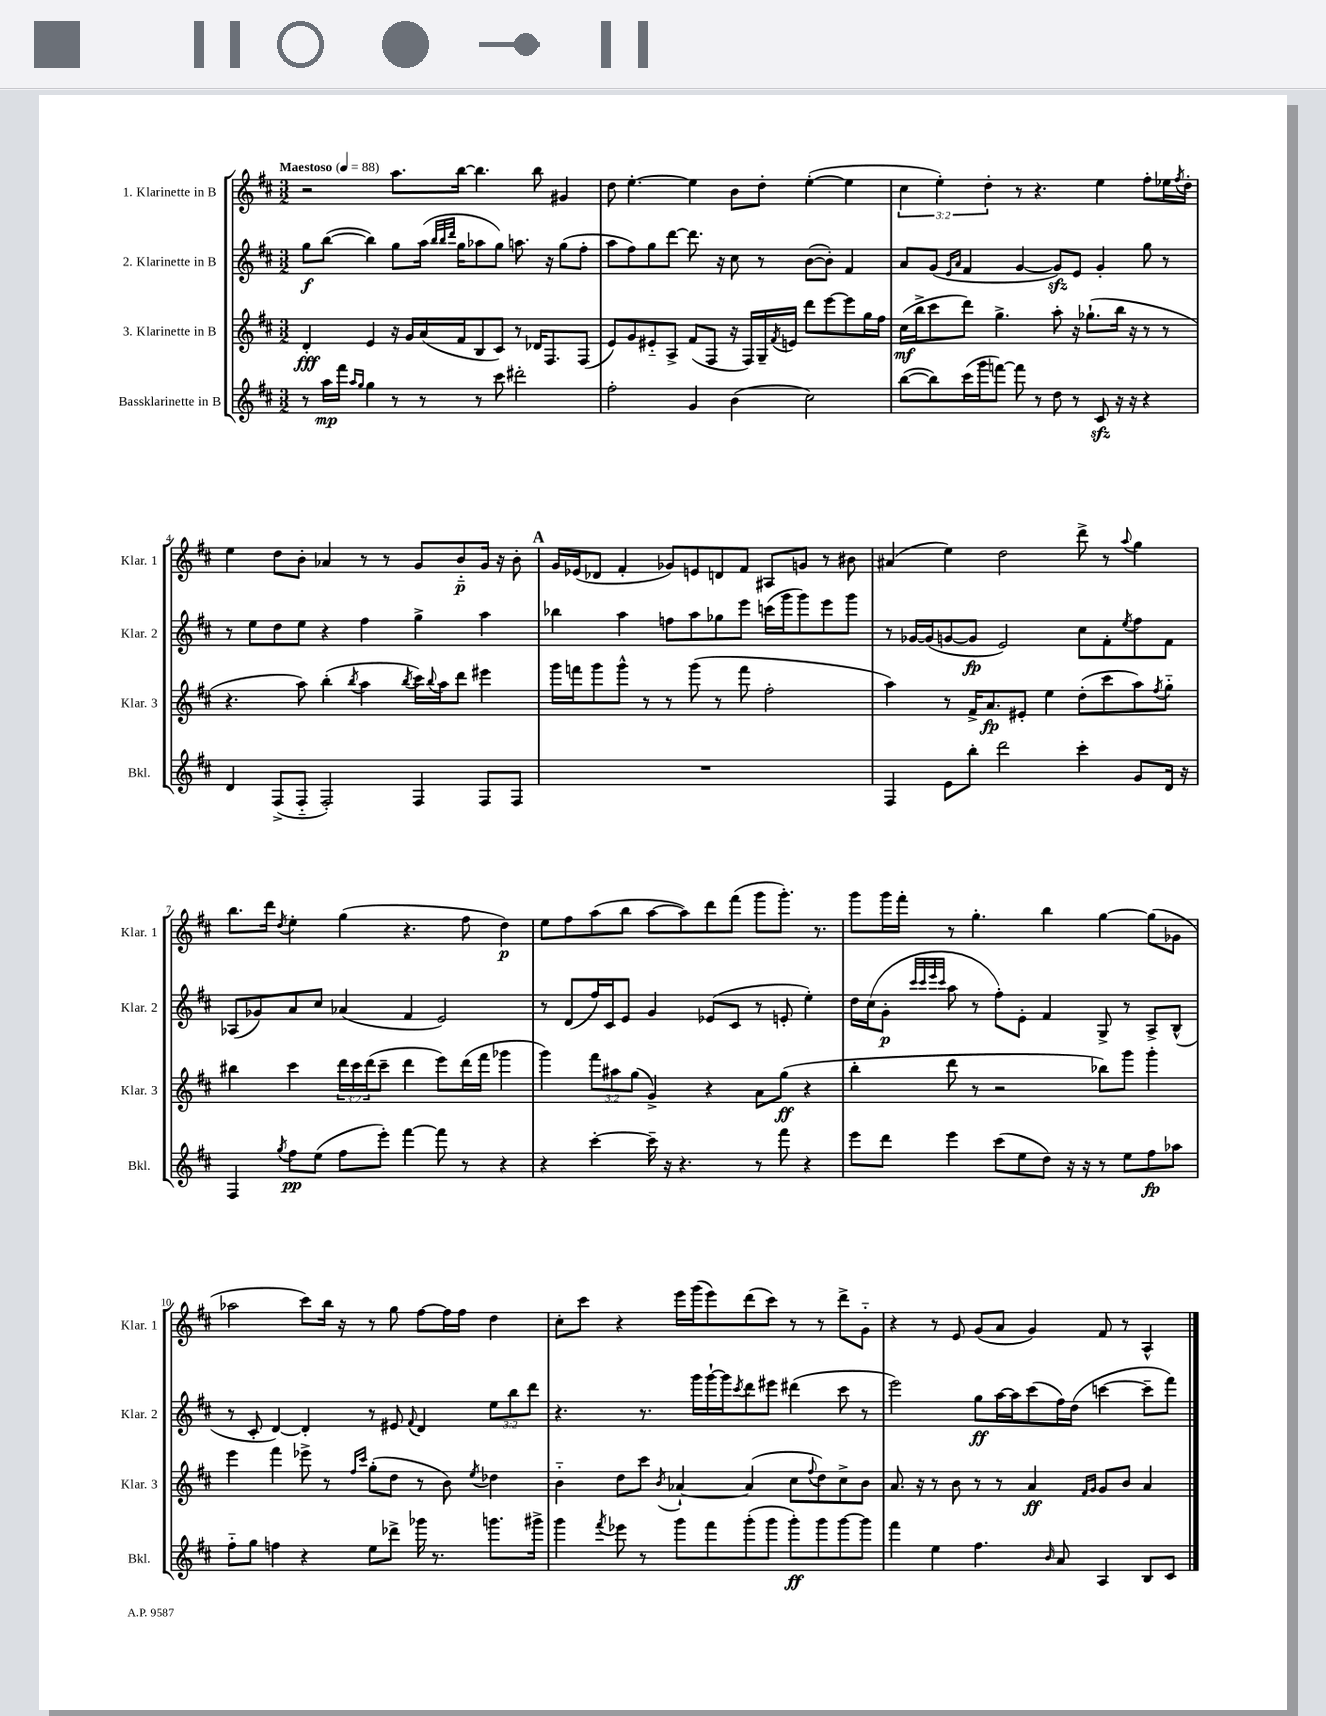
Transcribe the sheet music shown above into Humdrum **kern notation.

**kern	**dynam	**kern	**dynam	**kern	**dynam	**kern	**dynam
*part4	*part4	*part3	*part3	*part2	*part2	*part1	*part1
*staff4	*staff4	*staff3	*staff3	*staff2	*staff2	*staff1	*staff1
*I"Bassklarinette in B	*	*I"3. Klarinette in B	*	*I"2. Klarinette in B	*	*I"1. Klarinette in B	*
*I'Bkl.	*	*I'Klar. 3	*	*I'Klar. 2	*	*I'Klar. 1	*
*clefG2	*	*clefG2	*	*clefG2	*	*clefG2	*
*k[f#c#]	*	*k[f#c#]	*	*k[f#c#]	*	*k[f#c#]	*
*M3/2	*	*M3/2	*	*M3/2	*	*M3/2	*
*MM88	*	*MM88	*	*MM88	*	*MM88	*
=1	=1	=1	=1	=1	=1	=1	=1
!	!	!	!	!	!	!LO:TX:a:B:t=Maestoso	!
8r	.	4d'/	fff	8gg\L	f	2r	.
16aa\LL	mp	.	.	([8bb\J	.	.	.
16fff#\JJ	.	.	.	.	.	.	.
16qqaa/LL	.	.	.	.	.	.	.
16qqgg/JJ	.	.	.	.	.	.	.
4gg\	.	4e/	.	4bb\])	.	.	.
8r	.	16r	.	8gg\L	.	8.aa\L	.
.	.	16g/LL	.	.	.	.	.
8r	.	(16a/	.	(16aa\Jk	.	.	.
.	.	.	.	32qqbb/LLL	.	.	.
.	.	.	.	32qqbb/	.	.	.
.	.	.	.	32qqddd/JJJ	.	.	.
.	.	16f#/J	.	16gg\KL	.	[16bb\Jk	.
8r	.	8B/	.	8aa-X\	.	4.bb\]	.
8ccc#\	.	8c#/J)	.	8gg\J)	.	.	.
2ddd#X'\	.	8r	.	8.aan\	.	.	.
.	.	16d-X/KL	.	.	.	8bb\	.
.	.	8.F#/	.	16r	.	.	.
.	.	.	.	(8gg\L	.	4g#X/	.
.	.	(8F#/J	.	8ff#'\J	.	.	.
=2	=2	=2	=2	=2	=2	=2	=2
2ff#'\	.	8e/L)	.	8aa\L	.	8dd\	.
.	.	8g/	.	8ff#\)	.	[4.ee'\	.
.	.	8e#X/	.	8gg\	.	.	.
.	.	8A^/J	.	[8ddd\J	.	.	.
4g/	.	(8f#/L	.	8.ddd\]	.	4ee\]	.
.	.	8F#/J	.	.	.	.	.
.	.	.	.	16r	.	.	.
(4b\	.	16r	.	8cc#\	.	8b\L	.
.	.	16F#/LL)	.	.	.	.	.
.	.	16G~/	.	8r	.	8dd'\J	.
.	.	8qf#/	.	.	.	.	.
.	.	16en/JJ	.	.	.	.	.
2cc#\)	.	8ddd\L	.	([8b\L	.	([4ee'\	.
.	.	[8eee\	.	8b'\J])	.	.	.
.	.	8eee\]	.	4f#/	.	4ee\]	.
.	.	16gg\L	.	.	.	.	.
.	.	16ff#\JJ	.	.	.	.	.
=3	=3	=3	=3	=3	=3	=3	=3
([8bb\L	.	(16cc#\LL	mf	8a/L	.	6cc#\	.
.	.	16bb^\J	.	.	.	.	.
8bb\])	.	8ccc#\	.	(8g/J	.	.	.
.	.	.	.	.	.	6ee'\)	.
.	.	.	.	16qqe/LL	.	.	.
.	.	.	.	16qqa/JJ	.	.	.
(16ccc#\L	.	8ddd\J)	.	4f#/	.	.	.
16ggg\J	.	.	.	.	.	.	.
.	.	.	.	.	.	6dd'\	.
[8fffn\J)	.	4.gg^\	.	.	.	.	.
8fff\]	.	.	.	[4g/	.	8r	.
8r	.	.	.	.	.	4.r	.
8dd\	.	8aa'\	.	8gzz/L])	.	.	.
8r	.	16r	.	8e/J	.	.	.
.	.	(8.gg-X`\L	.	.	.	.	.
8c#zz/	.	.	.	4g'/	.	4ee\	.
16r	.	16bb\Jk	.	.	.	.	.
16r	.	16r	.	.	.	.	.
4r	.	8r	.	8gg\	.	8ff#'\L	.
.	.	8r	.	8r	.	16ee-X\L	.
.	.	.	.	.	.	8qff#/	.
.	.	.	.	.	.	16dd'\JJ	.
!!LO:LB:g=z
=4	=4	=4	=4	=4	=4	=4	=4
4d/	.	4.r	.	8r	.	4ee\	.
.	.	.	.	8ee\L	.	.	.
(8F#^/L	.	.	.	8dd\	.	8dd\L	.
8F#/J	.	8aa\)	.	8ee\J	.	8b'\J	.
2F#'/)	.	(4bb'\	.	4r	.	4a-X/	.
.	.	8qbb/	.	.	.	.	.
.	.	4aa\	.	4ff#\	.	8r	.
.	.	.	.	.	.	8r	.
.	.	8qbb/	.	.	.	.	.
4F#/	.	16ccc#\LL)	.	4gg^\	.	8g/L	.
.	.	8qqbb/	.	.	.	.	.
.	.	16aa\J	.	.	.	.	.
.	.	8ddd\J	.	.	.	8b/	p
8F#/L	.	4eee#X\	.	4aa\	.	16g/Jk	.
.	.	.	.	.	.	16r	.
8F#/J	.	.	.	.	.	8b'\	.
!!LO:REH:place=s1:t=A
=5	=5	=5	=5	=5	=5	=5	=5
1.r	.	16ggg\LL	.	4bb-X\	.	16g/LL	.
.	.	16fffn\J	.	.	.	(16e-X/J	.
.	.	8ggg\	.	.	.	8d-X/J	.
.	.	8ggg^^\J	.	4aa\	.	4f#'/	.
.	.	8r	.	.	.	.	.
.	.	8r	.	8ffn\L	.	8g-X/L)	.
.	.	(8ggg\	.	8aa\	.	8en/	.
.	.	8r	.	8gg-X\	.	8dn/	.
.	.	8fff\	.	8eee\J	.	8f#/J	.
.	.	2ff#'\	.	(16cccn\LL	.	8A#X/L	.
.	.	.	.	16ggg\J	.	.	.
.	.	.	.	8ggg\)	.	8gn/J	.
.	.	.	.	8eee\	.	8r	.
.	.	.	.	8ggg\J	.	8b#X\	.
=6	=6	=6	=6	=6	=6	=6	=6
4F#/	.	4aa\)	.	8r	.	(4a#X/	.
.	.	.	.	[16g-X/LL	.	.	.
.	.	.	.	(16g-/J]	.	.	.
8e\L	.	8r	.	[8gn/	.	4ee\)	.
8bb'\J	.	16f#^/KL	.	8g/J]	fp	.	.
.	.	8.a/	fp	.	.	.	.
2ddd\	.	.	.	2e/)	.	2dd\	.
.	.	8e#X'/J	.	.	.	.	.
.	.	4ee\	.	.	.	.	.
4ccc#'\	.	(8dd'\L	.	8cc#\L	.	8ddd^\	.
.	.	8ccc#\	.	8f#'\	.	8r	.
.	.	.	.	8qee/	.	8qqaa/	.
8g/L	.	8aa\)	.	8ff#\	.	4gg\	.
.	.	8qff#/	.	.	.	.	.
16d/Jk	.	8gg\J	.	8f#\J	.	.	.
16r	.	.	.	.	.	.	.
!!LO:LB:g=z
=7	=7	=7	=7	=7	=7	=7	=7
4F#/	.	4bb#X\	.	(8A-X/L	.	8.bb\L	.
.	.	.	.	8g-X/)	.	.	.
.	.	.	.	.	.	16ddd\Jk	.
8qgg/	.	.	.	.	.	8qdd/	.
8ff#\L	pp	4ccc#\	.	8a/	.	4ee'\	.
(8ee\J	.	.	.	8cc#/J	.	.	.
8ff#\L	.	24ddd\LL	.	(4a-X/	.	(4gg\	.
.	.	24ccc#\	.	.	.	.	.
.	.	(24ddd\J	.	.	.	.	.
8eee'\J)	.	8ccc#~\J	.	.	.	.	.
[4fff#\	.	4ddd\	.	4f#/	.	4.r	.
8fff#\]	.	8eee\L)	.	2e/)	.	.	.
8r	.	(16ddd\L	.	.	.	8ff#\	.
.	.	16fff#\JJ	.	.	.	.	.
4r	.	4ggg-X\	.	.	.	4dd\)	p
=8	=8	=8	=8	=8	=8	=8	=8
4r	.	4ggg\)	.	8r	.	8ee\L	.
.	.	.	.	(8d/L	.	8ff#\	.
[4ccc#'\	.	12fff#\L	.	16ff#/L)	.	(8aa\	.
.	.	.	.	16c#/J	.	.	.
.	.	12aa#X\	.	.	.	.	.
.	.	.	.	8e/J	.	8bb\J	.
.	.	(12gg\J	.	.	.	.	.
16ccc#~\]	.	4g^/)	.	4g/	.	[8aa\L	.
16r	.	.	.	.	.	.	.
4.r	.	.	.	.	.	8aa\])	.
.	.	4r	.	(8e-X/L	.	8ddd\	.
.	.	.	.	8c#/J	.	(8fff#\J	.
8r	.	8a\L	.	8r	.	8ggg\L	.
8fff#\	.	(8gg\J	ff	8en'/	.	8.ggg'\J)	.
4r	.	4r	.	4ee'\)	.	.	.
.	.	.	.	.	.	8.r	.
=9	=9	=9	=9	=9	=9	=9	=9
8eee\L	.	4bb'\	.	16dd\LL	.	8ggg\L	.
.	.	.	.	(16cc#\J	.	.	.
8ddd\J	.	.	.	8g'\J	p	16ggg\L	.
.	.	.	.	.	.	16fff#'\JJ	.
.	.	.	.	32qqccc#/LLL	.	.	.
.	.	.	.	32qqccc#/	.	.	.
.	.	.	.	32qqeee/	.	.	.
.	.	.	.	32qqccc#/JJJ	.	.	.
4eee\	.	8ddd\	.	8aa\	.	8r	.
.	.	8r	.	8r	.	4.gg'\	.
(8ccc#\L	.	2r	.	8ff#'\L)	.	.	.
8ee\	.	.	.	8e'\J	.	.	.
8dd\J)	.	.	.	4f#/	.	4bb\	.
16r	.	.	.	.	.	.	.
16r	.	.	.	.	.	.	.
8r	.	8bb-X\L)	.	8G^/	.	[4gg\	.
8ee\L	.	8ggg\J	.	8r	.	.	.
8ff#\	fp	4ggg'\	.	8A^/L	.	(8gg\L]	.
8aa-X\J	.	.	.	(8B^^/J	.	8g-X\J	.
!!LO:LB:g=z
=10	=10	=10	=10	=10	=10	=10	=10
8ff#\L	.	4eee\	.	8r	.	2aa-X\	.
8gg\J	.	.	.	8c#'/	.	.	.
4ffn\	.	4fff#\	.	[4d/)	.	.	.
4r	.	8eee-X^\	.	4d'/]	.	8ccc#\L)	.
.	.	8r	.	.	.	16bb\Jk	.
.	.	.	.	.	.	16r	.
.	.	16qqff#/LL	.	.	.	.	.
.	.	16qqccc#/JJ	.	.	.	.	.
8ee\L	.	(8gg'\L	.	8r	.	8r	.
8ddd-X^\J	.	8dd\J	.	8e#X/	.	8gg\	.
.	.	.	.	8qqf#/	.	.	.
16ggg-X\	.	8r	.	4d/	.	[8ff#\L	.
8.r	.	.	.	.	.	.	.
.	.	8b\)	.	.	.	16ff#\L]	.
.	.	.	.	.	.	16ff#\JJ	.
.	.	8qee/	.	.	.	.	.
8.gggn\L	.	4dd-X\	.	12ee\L	.	4dd\	.
.	.	.	.	12bb\	.	.	.
.	.	.	.	12ddd\J	.	.	.
16ggg#X^\Jk	.	.	.	.	.	.	.
=11	=11	=11	=11	=11	=11	=11	=11
4ggg\	.	4b\	.	4.r	.	8cc#'\L	.
.	.	.	.	.	.	8ccc#\J	.
8qfff#/	.	.	.	.	.	.	.
8eee-X\	.	8dd\L	.	.	.	4r	.
8r	.	8ccc#\J	.	8.r	.	.	.
.	.	8qb/	.	.	.	.	.
8ggg\L	.	[4a-X`/	.	.	.	16eee\LL	.
.	.	.	.	16ggg\LL	.	(16ggg\J	.
8fff#\	.	.	.	[16ggg`\	.	8eee\)	.
.	.	.	.	16ggg\J]	.	.	.
.	.	.	.	8qccc#/	.	.	.
(8ggg'\	.	(4a-/]	.	8ddd\	.	(8ddd\	.
8ggg\J	.	.	.	8eee#X\J	.	8ccc#\J)	.
8ggg'\L)	ff	8cc#\L	.	(4ddd#X\	.	8r	.
.	.	8qqff#/	.	.	.	.	.
8ggg\	.	8dd\)	.	.	.	8r	.
[8ggg\	.	8cc#^\	.	8ccc#\	.	8ddd^\L	.
8ggg\J]	.	8b\J	.	8r	.	8g\J	.
=12	=12	=12	=12	=12	=12	=12	=12
4fff#\	.	8.a/	.	2eee\)	.	4r	.
.	.	16r	.	.	.	.	.
4ee\	.	8r	.	.	.	8r	.
.	.	8b\	.	.	.	8e/	.
4.ff#\	.	8r	.	8gg\L	ff	(8g/L	.
.	.	8r	.	[16aa\L	.	8a/J	.
.	.	.	.	16aa\J]	.	.	.
.	.	4a/	ff	(8ccc#\	.	4g/)	.
16qqb/	.	.	.	.	.	.	.
8a/	.	.	.	16ff#\L)	.	.	.
.	.	.	.	(16dd\JJ	.	.	.
.	.	16qqf#/LL	.	.	.	.	.
.	.	16qqg/JJ	.	.	.	.	.
4A/	.	8g/L	.	[4cccn\	.	8f#/	.
.	.	8b/J	.	.	.	8r	.
8B/L	.	4a/	.	8ccc~\L]	.	4A^^/	.
8c#/J	.	.	.	8fff#\J)	.	.	.
==	==	==	==	==	==	==	==
*-	*-	*-	*-	*-	*-	*-	*-
